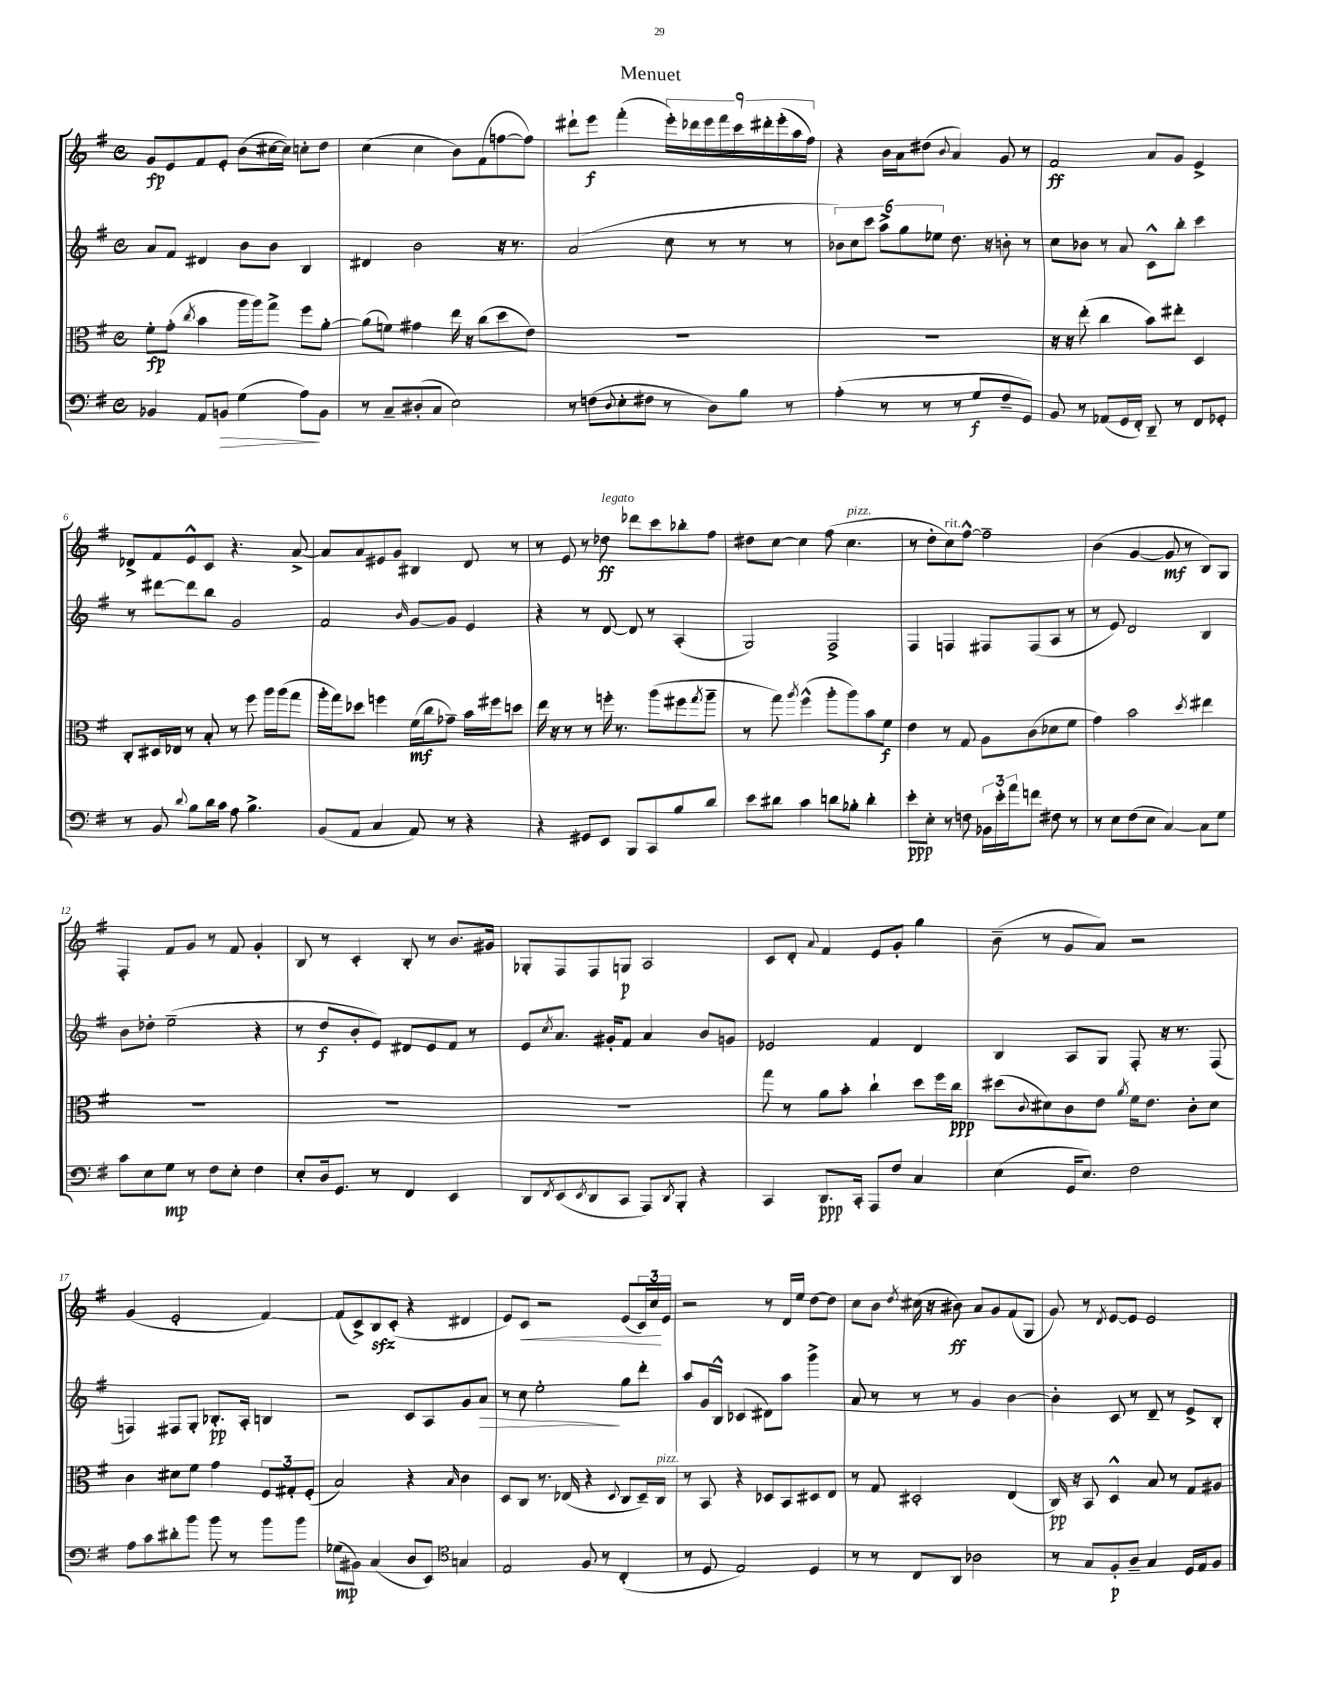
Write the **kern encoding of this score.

**kern	**dynam	**kern	**dynam	**kern	**dynam	**kern	**dynam
*part4	*part4	*part3	*part3	*part2	*part2	*part1	*part1
*staff4	*staff4	*staff3	*staff3	*staff2	*staff2	*staff1	*staff1
*clefF4	*	*clefC3	*	*clefG2	*	*clefG2	*
*k[f#]	*	*k[f#]	*	*k[f#]	*	*k[f#]	*
*M4/4	*	*M4/4	*	*M4/4	*	*M4/4	*
*met(c)	*	*met(c)	*	*met(c)	*	*met(c)	*
=1	=1	=1	=1	=1	=1	=1	=1
4BB-X/	.	8f#'\L	fp	8a/L	.	8g/L	fp
.	.	(8g'\J	.	8f#/J	.	8e/	.
.	.	8qcc/	.	.	.	.	.
8AA/L	.	4b\	.	4d#X/	.	8f#/	.
!	!LO:HP:b	!	!	!	!	!	!
8BBn/J	>	.	.	.	.	8e'/J	.
(4G\	.	16aa\LL	.	8b\L	.	(8b\L	.
.	.	16aa\J)	.	.	.	.	.
.	.	8gg^\J	.	8b\J	.	[16cc#X\L	.
.	.	.	.	.	.	16cc#\JJ])	.
8A\L)	.	8ff#\L	.	4B/	.	8ccn'\L	.
8BB\J	]	[8a'\J	.	.	.	8dd\J	.
=2	=2	=2	=2	=2	=2	=2	=2
8r	.	(8a\L]	.	4d#X/	.	(4cc\	.
8C~/L	.	8fn\J)	.	.	.	.	.
(8D#X'/	.	4g#X\	.	2b\	.	4cc\	.
8C/J	.	.	.	.	.	.	.
2E\)	.	16ee\	.	.	.	8b\L)	.
.	.	16r	.	.	.	.	.
.	.	(8cc\L	.	.	.	(8f#\	.
.	.	8dd\	.	16r	.	[8ffn\	.
.	.	.	.	8.r	.	.	.
.	.	8e\J)	.	.	.	8ff\J])	.
=3	=3	=3	=3	=3	=3	=3	=3
8r	.	1r	.	(2a/	.	8ddd#X`\L	.
(8Fn\L	.	.	.	.	.	8eee\J	f
8qqD/	.	.	.	.	.	.	.
8E'\	.	.	.	.	.	(4fff#'\	.
8F#X\J	.	.	.	.	.	.	.
8r	.	.	.	8cc\	.	18eee'\LL)	.
.	.	.	.	.	.	18ddd-X\	.
.	.	.	.	.	.	18eee\	.
8D\L)	.	.	.	8r	.	.	.
.	.	.	.	.	.	18fff#\	.
.	.	.	.	.	.	18ccc\	.
8B\J	.	.	.	8r	.	.	.
.	.	.	.	.	.	18ddd#X'\	.
.	.	.	.	.	.	(18eee'\	.
8r	.	.	.	8r	.	.	.
.	.	.	.	.	.	18aa\	.
.	.	.	.	.	.	18ff#\JJ)	.
=4	=4	=4	=4	=4	=4	=4	=4
(4A'\	.	1r	.	12b-X\L)	.	4r	.
.	.	.	.	12cc\	.	.	.
.	.	.	.	12ccc\J	.	.	.
8r	.	.	.	12aa^\L	.	16b\LL	.
.	.	.	.	.	.	16a\J	.
.	.	.	.	12gg\	.	.	.
8r	.	.	.	.	.	(8dd#X\J	.
.	.	.	.	12ee-X\J	.	.	.
.	.	.	.	.	.	8qqb/	.
8r	.	.	.	8.dd\	.	4a/)	.
8G/L	f	.	.	.	.	.	.
.	.	.	.	16r	.	.	.
8F#~/	.	.	.	8bn'\	.	8g/	.
8GG/J)	.	.	.	8r	.	8r	.
=5	=5	=5	=5	=5	=5	=5	=5
8BB/	.	16r	.	8cc\L	.	2f#/	ff
.	.	16r	.	.	.	.	.
8r	.	(8ee'\	.	8b-X\J	.	.	.
(8AA-X/L	.	4cc\	.	8r	.	.	.
16GG/L	.	.	.	8a/	.	.	.
16FF#'/JJ)	.	.	.	.	.	.	.
8DD~/	.	8b\L)	.	8c^^\L	.	8a/L	.
8r	.	8ee#X'\J	.	8bb'\J	.	8g/J	.
8FF#/L	.	4D/	.	4ccc\	.	4e^/	.
8GG-X'/J	.	.	.	.	.	.	.
!!LO:LB:g=z
=6	=6	=6	=6	=6	=6	=6	=6
8r	.	8C'/L	.	8r	.	8d-X^/L	.
8BB/	.	16D#X/L	.	[8ddd#X\L	.	8f#/	.
.	.	16E-X/JJ	.	.	.	.	.
8qqd/	.	.	.	.	.	.	.
8B\L	.	8r	.	8ddd#\]	.	8e^^/	.
16d\L	.	8B'/	.	8bb\J	.	8c/J	.
16c\JJ	.	.	.	.	.	.	.
8A\	.	8r	.	2g/	.	4.r	.
4.B^\	.	8ff#\	.	.	.	.	.
.	.	16aa\LL	.	.	.	.	.
.	.	(16aa\J	.	.	.	.	.
.	.	8gg\J	.	.	.	[8a^/	.
=7	=7	=7	=7	=7	=7	=7	=7
(8BB/L	.	16aa'\LL	.	2f#/	.	8a/L]	.
.	.	16gg\J)	.	.	.	.	.
8AA/J	.	8dd-X\J	.	.	.	8a/	.
4C/	.	4ffn\	.	.	.	8e#X/	.
.	.	.	.	.	.	8g/J	.
.	.	.	.	16qqb/	.	.	.
8AA/)	.	(16f#\LL	mf	[8g/L	.	4B#X/	.
.	.	16cc\J	.	.	.	.	.
8r	.	8g-X~\J)	.	8g/J]	.	.	.
4r	.	16b\LL	.	4e/	.	8d/	.
.	.	16ff#X\J	.	.	.	.	.
.	.	8ddn\J	.	.	.	8r	.
=8	=8	=8	=8	=8	=8	=8	=8
4r	.	16ee\	.	4r	.	8r	.
.	.	16r	.	.	.	.	.
.	.	8r	.	.	.	8e/	.
8GG#X/L	.	8r	.	8r	.	8r	.
!	!	!	!	!	!	!LO:TX:a:i:t=legato	!
8EE/J	.	16ffn'\	.	[8d/	.	8dd-X\	ff
.	.	8.r	.	.	.	.	.
8BBB/L	.	.	.	8d/]	.	8ddd-X\L	.
8CC/	.	(8aa\L	.	8r	.	8ccc\	.
8B/	.	8ff#X\	.	(4A'/	.	8bb-X'\	.
.	.	8qgg/	.	.	.	.	.
8d/J	.	8aa~\J	.	.	.	8ff#\J	.
=9	=9	=9	=9	=9	=9	=9	=9
8e\L	.	8r	.	2G/)	.	8dd#X\L	.
8d#X\J	.	8gg\)	.	.	.	[8cc\J	.
.	.	8qaa/	.	.	.	.	.
4c\	.	(4ff#^^\	.	.	.	4cc\]	.
8dn\L	.	8aa'\L	.	2F#^/	.	(8ff#\	.
!	!	!	!	!	!	!LO:TX:a:i:t=pizz.	!
8B-X'\J	.	8aa\)	.	.	.	4.cc\	.
4d'\	.	8b\	.	.	.	.	.
.	.	8f#\J	f	.	.	.	.
=10	=10	=10	=10	=10	=10	=10	=10
8e'\L	ppp	4e\	.	4F#/	.	8r	.
8E'\J	.	.	.	.	.	8dd'\L	.
!	!	!	!	!	!	!LO:TX:a:i:t=rit.	!
8r	.	8r	.	4Fn/	.	8cc\)	.
8Fn\	.	8G/	.	.	.	[8ff#^^\J	.
24BB-X\LL	.	8A\L	.	8F#X/L	.	2ff#~\]	.
24e'\	.	.	.	.	.	.	.
24a\J	.	.	.	.	.	.	.
8fn\J	.	(8c\	.	(8F#/	.	.	.
8F#X\	.	8d-X\	.	8A/J	.	.	.
8r	.	8f#\J	.	8r	.	.	.
=11	=11	=11	=11	=11	=11	=11	=11
8r	.	4g\)	.	8r	.	(4b\	.
8E\L	.	.	.	8e/)	.	.	.
(8F#\	.	2b\	.	2d/	.	[4g/	.
8E\J	.	.	.	.	.	.	.
[4C/)	.	.	.	.	.	8g/]	mf
.	.	.	.	.	.	8r	.
.	.	8qdd/	.	.	.	.	.
8C\L]	.	4ee#X\	.	4B/	.	8B/L)	.
8G\J	.	.	.	.	.	8G/J	.
!!LO:LB:g=z
=12	=12	=12	=12	=12	=12	=12	=12
8c\L	.	1r	.	8b\L	.	4F#'/	.
8E\	.	.	.	8dd-X'\J	.	.	.
8G\J	mp	.	.	(2ee~\	.	8f#/L	.
8r	.	.	.	.	.	8g/J	.
8F#\L	.	.	.	.	.	8r	.
8E'\J	.	.	.	.	.	8f#/	.
4F#\	.	.	.	4r	.	4g'/	.
=13	=13	=13	=13	=13	=13	=13	=13
8E'/L	.	1r	.	8r	.	8B/	.
16D/k	.	.	.	8dd/L	f	8r	.
8.GG/J	.	.	.	.	.	.	.
.	.	.	.	8b'/	.	4c'/	.
8r	.	.	.	8e/J)	.	.	.
4FF#/	.	.	.	8d#X/L	.	8B'/	.
.	.	.	.	8e/	.	8r	.
4EE/	.	.	.	8f#/J	.	8.b/L	.
.	.	.	.	8r	.	.	.
.	.	.	.	.	.	16g#X/Jk	.
=14	=14	=14	=14	=14	=14	=14	=14
8DD/L	.	1r	.	8e/L	.	8G-X'/L	.
8qFF#/	.	.	.	8qcc/	.	.	.
(8EE/	.	.	.	8.a/J	.	8F#/	.
8qEE/	.	.	.	.	.	.	.
8DD/	.	.	.	.	.	8F#/	.
.	.	.	.	16g#X'/KL	.	.	.
8CC/J	.	.	.	8f#/J	.	8Gn/J	p
8AAA/L)	.	.	.	4a/	.	2A/	.
8qDD/	.	.	.	.	.	.	.
8BBB'/J	.	.	.	.	.	.	.
4r	.	.	.	8b/L	.	.	.
.	.	.	.	8gn/J	.	.	.
=15	=15	=15	=15	=15	=15	=15	=15
4CC/	.	8gg\	.	2e-X/	.	8c/L	.
.	.	8r	.	.	.	8d'/J	.
.	.	.	.	.	.	8qqa/	.
8.DD/L	ppp	8a\L	.	.	.	4f#/	.
.	.	8b'\J	.	.	.	.	.
16CC'/Jk	.	.	.	.	.	.	.
8AAA/L	.	4cc`\	.	4f#/	.	8e/L	.
8F#/J	.	.	.	.	.	8g'/J	.
4C/	.	8dd\L	.	4d/	.	4gg\	.
.	.	16ff#\L	.	.	.	.	.
.	.	16cc\JJ	ppp	.	.	.	.
=16	=16	=16	=16	=16	=16	=16	=16
(4E\	.	(8dd#X\L	.	4B/	.	(8b~\	.
.	.	8qqc/	.	.	.	.	.
.	.	8d#X\)	.	.	.	8r	.
16GG/KL	.	8c\	.	8A/L	.	8g/L	.
8.E/J)	.	.	.	.	.	.	.
.	.	8e\J	.	8G/J	.	8a/J)	.
.	.	8qa/	.	.	.	.	.
2F#\	.	16f#\KL	.	8F#'/	.	2r	.
.	.	8.e\J	.	.	.	.	.
.	.	.	.	16r	.	.	.
.	.	.	.	8.r	.	.	.
.	.	8c'\L	.	.	.	.	.
.	.	8d#\J	.	(8F#/	.	.	.
!!LO:LB:g=z
=17	=17	=17	=17	=17	=17	=17	=17
8A\L	.	4c\	.	4Fn/)	.	(4g/	.
8c\	.	.	.	.	.	.	.
8d#X'\	.	8d#X\L	.	8F#X/L	.	2e'/	.
8b\J	.	8f#\J	.	8G'/J	.	.	.
8b\	.	4g\	.	8.B-X'/L	pp	.	.
8r	.	.	.	.	.	.	.
.	.	.	.	16A'/Jk	.	.	.
8b\L	.	12F#/L	.	4Bn/	.	[4f#/)	.
.	.	12G#X'/	.	.	.	.	.
8b\J	.	.	.	.	.	.	.
.	.	(12F#'/J	.	.	.	.	.
=18	=18	=18	=18	=18	=18	=18	=18
(8G-X\L	mp	2B/)	.	2r	.	(8f#/L]	.
8BB#X\J)	.	.	.	.	.	8c^/)	.
(4C/	.	.	.	.	.	8Bzz/	.
.	.	.	.	.	.	(8c'/J	.
8D/L	.	4r	.	8c/L	.	4r	.
8EE/J)	.	.	.	8A/	.	.	.
*clefC4	*	*	*	*	*	*	*
.	.	16qqB/	.	.	.	.	.
4Gn/	.	4c\	.	8g/	.	4d#X/	.
!	!	!	!	!	!LO:HP:b	!	!
.	.	.	.	8a/J	>	.	.
=19	=19	=19	=19	=19	=19	=19	=19
2E/	.	8D/L	.	8r	.	8e/L)	.
!	!	!	!	!	!	!	!LO:HP:b
.	.	8C/J	.	8cc\	.	8c/J	<
.	.	8.r	.	2ee'\	.	2r	.
.	.	(16E-X/	.	.	.	.	.
8F#/	.	4r	.	.	.	.	.
8r	.	.	.	.	.	.	.
.	.	8qqD/	.	.	.	.	.
(4C'/	.	8C/L	.	8gg\L	]	(8e/L	.
.	.	16D~/L)	.	8ddd'\J	.	24c/L)	.
.	.	.	.	.	.	24cc/	.
!	!	!LO:TX:a:i:t=pizz.	!	!	!	!	!
.	.	16C/JJ	.	.	.	.	.
.	.	.	.	.	.	24e/JJ	[
=20	=20	=20	=20	=20	=20	=20	=20
8r	.	8r	.	8aa/L	.	2r	.
8D/	.	8BB/	.	16g/L	.	.	.
.	.	.	.	16B^^/JJ	.	.	.
2E/)	.	4r	.	(4c-X/	.	.	.
.	.	8D-X/L	.	8d#X\L)	.	8r	.
.	.	8BB/	.	8aa\J	.	16d/LL	.
.	.	.	.	.	.	16ee/JJ	.
4D/	.	8D#X/	.	4ggg^\	.	[8dd\L	.
.	.	8E/J	.	.	.	8dd\J]	.
=21	=21	=21	=21	=21	=21	=21	=21
8r	.	8r	.	8a/	.	8cc\L	.
8r	.	8G/	.	8r	.	8b\J	.
.	.	.	.	.	.	8qdd/	.
8C/L	.	2D#X'/	.	8r	.	(16cc#X\	.
.	.	.	.	.	.	16r	.
8AA/J	.	.	.	8r	.	8b#X\)	ff
2A-X\	.	.	.	4g/	.	8a/L	.
.	.	.	.	.	.	8g/	.
.	.	(4E/	.	[4b\	.	(8f#/	.
.	.	.	.	.	.	8G/J	.
=22	=22	=22	=22	=22	=22	=22	=22
8r	.	16C/)	pp	4b'\]	.	8g/)	.
.	.	16r	.	.	.	.	.
8G/L	.	8BB/	.	.	.	8r	.
.	.	.	.	.	.	8qd/	.
8F#'/	p	4D^^/	.	8c/	.	[8e/L	.
8A~/J	.	.	.	8r	.	8e/J]	.
4G/	.	8B/	.	8d~/	.	2e/	.
.	.	8r	.	8r	.	.	.
16D/LL	.	8G/L	.	8e^/L	.	.	.
16E/J	.	.	.	.	.	.	.
8F#/J	.	8A#X/J	.	8B'/J	.	.	.
==	==	==	==	==	==	==	==
*-	*-	*-	*-	*-	*-	*-	*-
